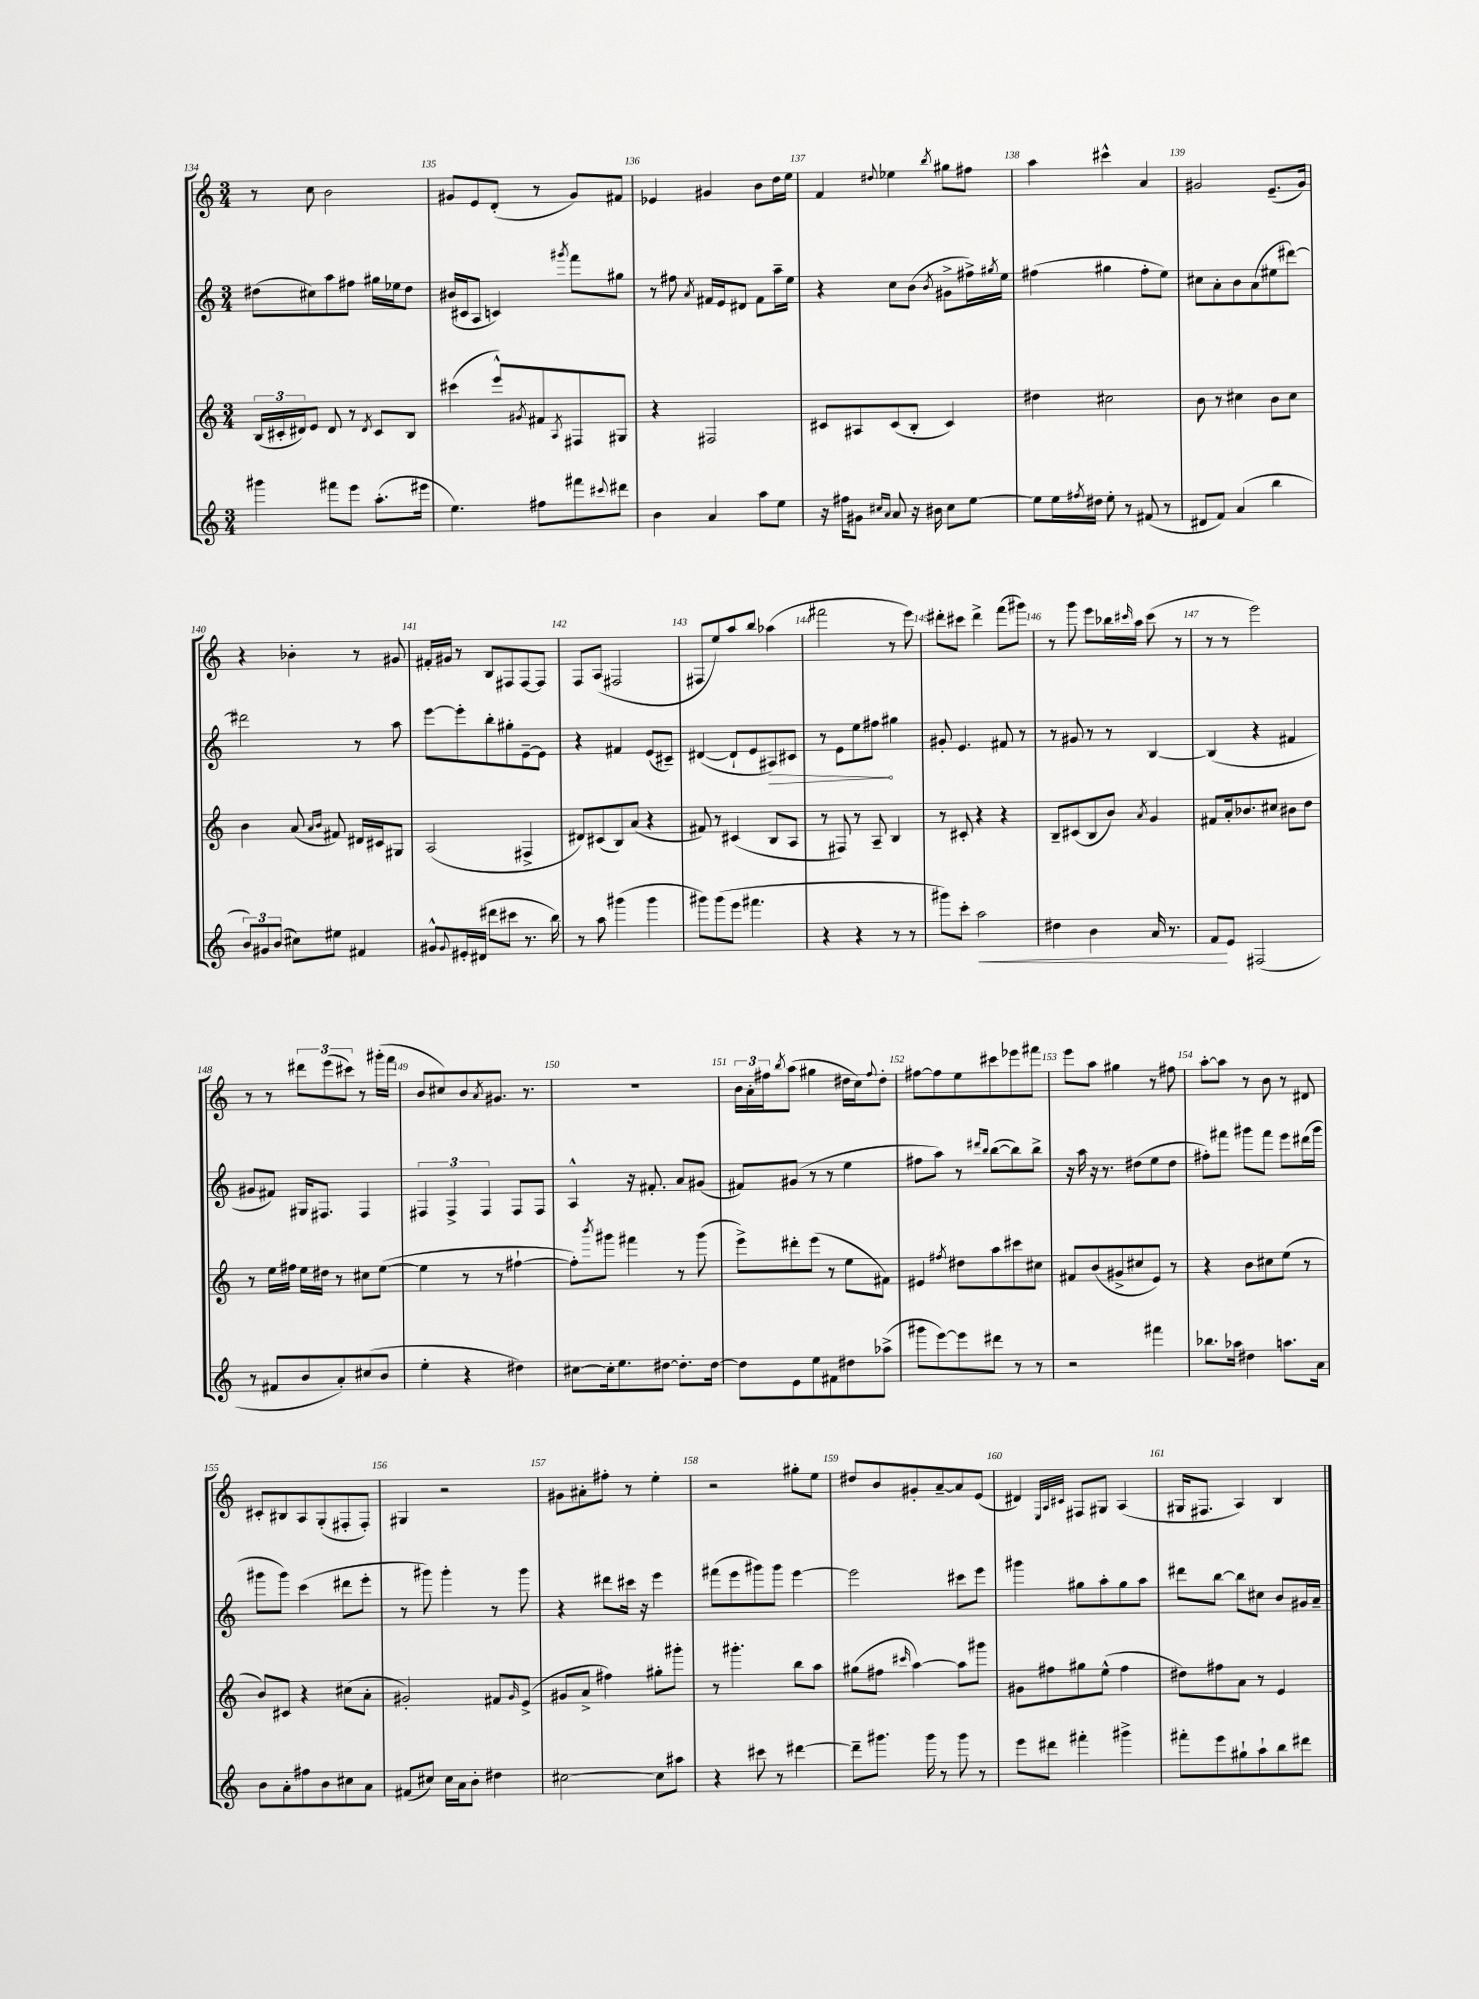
<<
\new StaffGroup <<
\new Staff = "s0" {
    \clef treble \key c \major \numericTimeSignature \time 3/4
    r8 c''8 b'2 |
    gis'8 e'8 d'8-.( r8 gis'8) fis'8 |
    ees'4 gis'4 b'8 d''16 e''16 |
    f'4 \appoggiatura { dis''8 } ees''4 \acciaccatura { b''8 } gis''8 fis''8 |
    a''4 cis'''4-^ a'4 |
    gis'2 e'8.--( gis'16) |
    r4 bes'4-. r8 gis'8 |
    fis'16-. gis'16 r8 b8 fis8 fis8~ fis8 |
    f8 a8( fis2 |
    fis8 e''8) a''8 b''8 aes''4( |
    fis'''2 r8 e'''8) |
    dis'''8-. cis'''8 dis'''4-> f'''8( gis'''8) |
    r8 g'''8 e'''8 bes''16 \grace { cis'''16 } a''16 cis'''8( r8 |
    r8 r8 e'''2) |
    r8 r8 \tuplet 3/2 { dis'''8 e'''8( cis'''8) } r8 gis'''16-.( f'''16 |
    b'8 cis''8) b'8 \acciaccatura { a'8 } gis'8. r8. |
    R2. |
    \tuplet 3/2 { b'16 a'16-. fis''16 } \acciaccatura { b''8 } a''8( gis''4 dis''16 c''16) \appoggiatura { fis''8 } dis''8-. |
    fis''8~ fis''8 e''8 cis'''8 ees'''8 fis'''8 |
    e'''8 a''8 gis''4 r8 fis''8 |
    a''8~-. a''8 r8 b'8 r8 dis'8 |
    cis'8-. bis8 a8 g8-.( fis8-. fis8-.) |
    gis4 r2 |
    gis'8 ais'8-. fis''8-. r8 e''4-. |
    r2 gis''8-. e''8 |
    dis''8 b'8 gis'8-. a'8~-- a'8 e'8( |
    dis'4) \grace { e32 a32 cis'32 } fis8 gis8 a4( |
    gis16 fis8. a4) b4 \bar "|." |
}
\new Staff = "s1" {
    \clef treble \key c \major \numericTimeSignature \time 3/4
    dis''8( cis''8) a''8 fis''8 gis''16 ees''16 dis''8 |
    bis'16( cis'16 a8 c'4) \acciaccatura { gis'''8 } f'''8 gis''8 |
    r8 fis''8 \acciaccatura { a'8 } fis'16 e'16 dis'8 fis'8 a''16-- e''16 |
    r4 c''8 b'8( \acciaccatura { b'8 } gis'8-> fis''16->) \acciaccatura { gis''8 } e''16 |
    fis''4( gis''4 fis''8-. e''8) |
    cis''8 a'8-. b'8 a'8( eis''8 dis'''8~) |
    dis'''2 r8 a''8 |
    e'''8~ e'''8-. b''8-. gis''8-. e'8~-- e'8 |
    r4 fis'4 e'8( cis'8--) |
    dis'4~( dis'8-! e'8 \once \override Hairpin.circled-tip = ##t ais8\>) cis'8 |
    r8 e'8 e''8 fis''8\! gis''4 |
    gis'8-. e'4. fis'8 r8 |
    r8 gis'8 r8 r8 b4~ |
    b4( r4 fis'4 |
    gis'8 fis'8) gis16 fis8. fis4 |
    \tuplet 3/2 { fis4 fis4-> fis4 } fis8 fis8 |
    a4-^ r16 fis'8.-. a'8 gis'8( |
    fis'8) gis'8( r8 r8 e''4 |
    fis''8 a''8) r8 \grace { dis'''16 b''16 } b''8~( b''8) b''8-> |
    r16 a''16 r16 r8. dis''8( e''8 dis''8 |
    fis''8-.) fis'''8 gis'''8 fis'''8 e'''8 dis'''16( gis'''16 |
    gis'''8 gis'''8) c'''4( dis'''8 e'''8-. |
    r8 gis'''8) gis'''4-. r8 gis'''8 |
    r4 dis'''8 cis'''16 r16 e'''4 |
    fis'''8( e'''8 gis'''8) gis'''8 e'''4~ |
    e'''2 cis'''8 e'''8 |
    gis'''4 gis''8 a''8-. gis''8 a''8 |
    dis'''8 b''8~ b''8 cis''8 b'8 gis'16 a'16-- \bar "|." |
}
\new Staff = "s2" {
    \clef treble \key c \major \numericTimeSignature \time 3/4
    \tuplet 3/2 { b16( cis'16-. dis'16) } e'8 dis'8 r8 \acciaccatura { dis'8 } cis'8 b8 |
    cis'''4( e'''8-^) \acciaccatura { gis'8 } fis'8 \acciaccatura { a8 } fis8 gis8 |
    r4 fis2 |
    cis'8 ais8 cis'8( b8-. cis'4) |
    dis''4 cis''2 |
    b'8 r8 cis''4 b'8 cis''8 |
    b'4 a'8( \grace { a'16 b'16 } fis'8) dis'16 cis'16 gis8 |
    a2( fis4-> |
    dis'8) cis'8( b8) a'8( r4 |
    fis'8) r8 cis'4( b8 a8 |
    r8 fis8) r8 a8-- b4 |
    r8 cis'8-. r4 r4 |
    b8-- cis'8( b8 b'8) \acciaccatura { a'8 } g'4 |
    fis'8 a'16-. bes'8. cis''8 bis'8 d''8 |
    r8 e''16 fis''16 e''16 dis''16 r8 cis''8 e''8~( |
    e''4 r8 r8 fis''4~-! |
    fis''8-.) \acciaccatura { b'''8 } gis'''8 fis'''4 r8 gis'''8( |
    e'''8->) dis'''8-. e'''8( r8 e''8 fis'8) |
    eis'4 \acciaccatura { fis''8 } dis''8 a''8 cis'''8 cis''8 |
    fis'8 b'8( gis'8-> cis''8 e'8) r8 |
    r4 b'8 cis''8 e''8( r8 |
    b'8) cis'8 r4 cis''8( a'8-. |
    gis'2-.) fis'8 \grace { gis'16 } e'8->( |
    gis'8 a'8-> fis''4) gis''8-. gis'''8-. |
    r8 gis'''4.-. b''8 a''8 |
    gis''8( fis''8 \grace { cis'''16 } a''4~) a''8 gis'''8 |
    gis'8 fis''8 gis''8 e''8-^( fis''4 |
    dis''8) fis''8 a'8 r8 e'4 \bar "|." |
}
\new Staff = "s3" {
    \clef treble \key c \major \numericTimeSignature \time 3/4
    gis'''4 fis'''8 e'''8 a''8.-.( eis'''16 |
    e''4.) fis''8 fis'''8 \appoggiatura { cis'''8 } dis'''8 |
    b'4 a'4 a''8 e''8 |
    r16 fis''16 gis'8 \grace { cis''16 a'16 } a'8 r16 bis'16 cis''8 e''8~ |
    e''8 e''16 \acciaccatura { fis''8 } dis''16 e''8-. r8 fis'8( r8 |
    dis'8 f'8) a'4( b''4 |
    \tuplet 3/2 { b'8) gis'8 b'8( } cis''8) eis''8 fis'4 |
    gis'8-^ \appoggiatura { gis'8 } eis'16-. dis'16( dis'''8 cis'''8 r8. b''16) |
    r8 a''8 gis'''4( gis'''4 |
    gis'''8) gis'''8( e'''8 fis'''4. |
    r4 r4 r8 r8 |
    gis'''8) c'''8-. a''2\< |
    dis''4 b'4 a'16 r8. |
    f'8\! e'8 fis2( |
    r8 fis'8 b'8 a'8-.) cis''8( b'8 |
    e''4-. r4 dis''4) |
    cis''8~ cis''16-. e''8. dis''8~ dis''8.-. dis''16~ |
    dis''8 e'8 e''8 fis'8 dis''8 aes''8->( |
    gis'''8 e'''8~) e'''8 dis'''8 r8 r8 |
    r2 fis'''4 |
    bes''8. aes''16 dis''4 a''8. a'16 |
    b'8 a'8-. fis''8 b'8 cis''8 a'8 |
    fis'8( cis''8) cis''16 a'16 b'8-. dis''4 |
    cis''2~ cis''8 ais''8 |
    r4 cis'''8 r8 dis'''4~ |
    dis'''8-- gis'''8. gis'''16 r8 gis'''8 r8 |
    e'''8 dis'''8 fis'''4-. gis'''4-> |
    fis'''8-. e'''8 gis''8-! a''8-! b''8 dis'''8 \bar "|." |
}
>>
>>
\layout { \context { \Score currentBarNumber = #134 \override BarNumber.break-visibility = ##(#f #t #t) barNumberVisibility = #all-bar-numbers-visible } }
